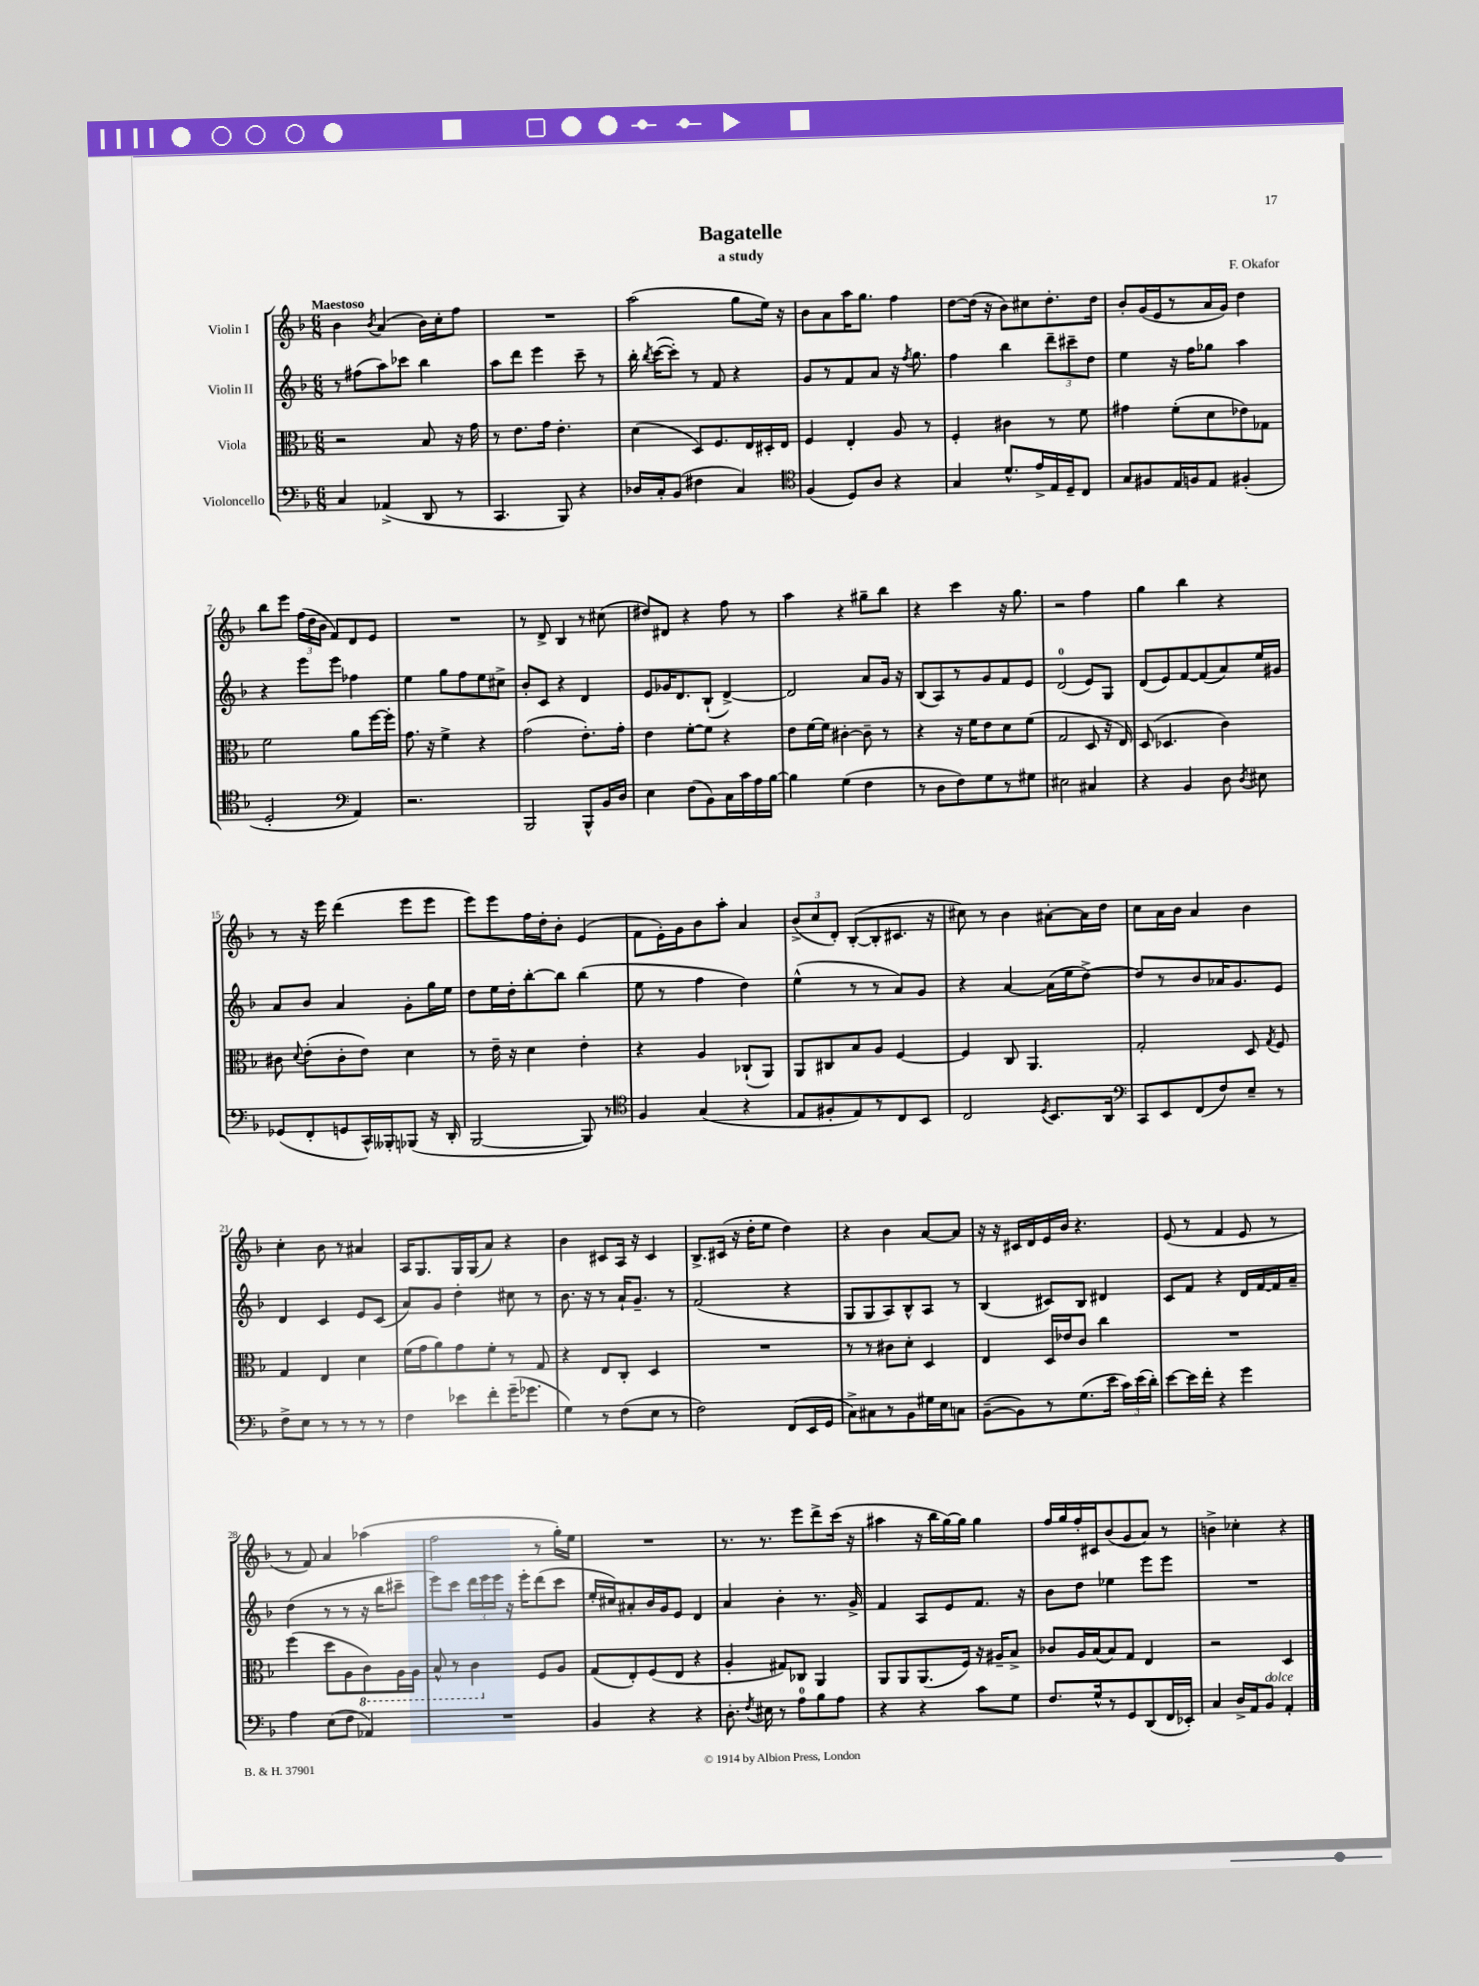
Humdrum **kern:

**kern	**kern	**kern	**kern
*part4	*part3	*part2	*part1
*staff4	*staff3	*staff2	*staff1
*I"Violoncello	*I"Viola	*I"Violin II	*I"Violin I
*clefF4	*clefC3	*clefG2	*clefG2
*k[b-]	*k[b-]	*k[b-]	*k[b-]
*M6/8	*M6/8	*M6/8	*M6/8
=1	=1	=1	=1
!	!	!	!LO:TX:a:B:t=Maestoso
4C/	2r	8r	4b-\
.	.	(8ff#X\L	.
.	.	.	8qb-/
(4AA-X^/	.	8aa\)	(4a/
.	.	8ccc-X\J	.
8DD/	8B-/	4bb-\	16b-\LL)
.	.	.	16cc'\J
8r	16r	.	8ff\J
.	16g\	.	.
=2	=2	=2	=2
4.CC/	8r	8aa\L	2.r
.	8.e\L	8ddd\J	.
.	.	4eee\	.
.	16g\Jk	.	.
8BBB-/)	4.e'\	.	.
4r	.	8ccc~\	.
.	.	8r	.
=3	=3	=3	=3
16D-X/LL	(4d\	16bb-'\	(2aa\
.	.	8qbb-/	.
16C'/J	.	([16ccc\KL	.
(8BB-/J	.	8ccc'\J])	.
4F#X\	8D/L)	8r	.
.	8.F/	8f/	.
4C/)	.	4r	8gg\L
.	16E/L	.	.
.	16D#X'/	.	16ee\Jk)
.	16E/JJ	.	16r
=4	=4	=4	=4
*clefC4	*	*	*
(4F/	4F/	8g/L	8b-\L
.	.	8r	8a\
8D/L)	4E'/	8f/	16aa\K
.	.	.	8.gg\J
8A/J	.	8a/J	.
4r	8A/	16r	4ff\
.	.	8qff/	.
.	.	8.gg\	.
.	8r	.	.
=5	=5	=5	=5
4G/	4F'/	4ff\	[8dd\L
.	.	.	(16dd\Jk]
.	.	.	16r
8.d^^/L	4c#X\	4bb-\	8b-\L)
.	.	.	8cc#X\
16e^/L	.	.	.
16E/	8r	12ddd~\L	8.dd'\
16D~/J	.	.	.
.	.	12ccc#X~\	.
8C/J	8f\	.	.
.	.	12dd\J	.
.	.	.	16dd\Jk
=6	=6	=6	=6
8G/L	4g#X\	4ee\	8b-'/L
8F#X/	.	.	(16g/L
.	.	.	16e/J
16E/L	(8f'\L	16r	8r
16Fn/J	.	16ff\KL	.
8E/J	8d\	8gg-X\J	16a/L
.	.	.	16g/JJ)
(4F#X'/	8e-X\)	4aa\	4dd\
.	8G-X\J	.	.
!!LO:LB:g=z
=7	=7	=7	=7
2D'/	2f\	4r	8bb-\L
.	.	.	8eee\J
.	.	8eee\L	(24ff\LL
.	.	.	24dd\
.	.	.	24b-\JJ
.	.	8eee\J	8f/L)
*clefF4	*	*	*
4AA/)	8a\L	4ff-X\	8d/
.	[16ff\L	.	8e/J
.	16ff'\JJ]	.	.
=8	=8	=8	=8
2.r	8.g\	4ee\	2.r
.	16r	.	.
.	4f^\	8gg\L	.
.	.	8ff\	.
.	4r	8ee\	.
.	.	8cc#X^\J	.
=9	=9	=9	=9
2BBB-/	(2g\	8b-'/L	8r
.	.	8c/J	8d^/
.	.	4r	4B-/
8BBB-^^/L	8.e'\L)	4d/	8r
16BB-/L	.	.	(8cc#X\
16D/JJ	16g'\Jk	.	.
=10	=10	=10	=10
4E\	4e\	8e/L	8dd#X/L)
.	.	16g-X/K	8d#X/J
.	.	8.d/	.
(8F\L	[8f'\L	.	4r
8BB-\)	8f\J]	(8B-`/J	.
16C\L	4r	[4d^/)	8ff\
16c\	.	.	.
16A\	.	.	8r
[16B-\JJ	.	.	.
=11	=11	=11	=11
4B-\]	8e\L	2d/]	4aa\
.	[16f\L	.	.
.	16f\JJ]	.	.
(4G\	[4c#X'\	.	4r
4F\	8c#~\]	8a/L	8gg#X~\L
.	8r	16g/Jk	8bb-\J
.	.	16r	.
=12	=12	=12	=12
8r	4r	(8B-/L	4r
8D\L	.	8A/)	.
8F\)	16r	8r	4ccc\
.	16f\KL	.	.
8G\	8e\	8g/	.
8r	8d\	8f/	16r
.	.	.	8.gg\
8G#X\J	(8f\J	8e/J	.
=13	=13	=13	=13
2E#X\	2G/	(2d/	2r
4C#X/	8D/	8e/L)	4ff\
.	16r	8G/J	.
.	16E/)	.	.
=14	=14	=14	=14
4r	(8D/	(8d/L	4gg\
.	4.D-X/	8e/)	.
4BB-/	.	[8f/	4bb-\
.	.	(8f/]	.
8D\	4c\)	8a/)	4r
8qD/	.	.	.
8E#X\	.	16ee/L	.
.	.	16g#X/JJ	.
!!LO:LB:g=z
=15	=15	=15	=15
(8GG-X/L	8c#X\	8a/L	8r
.	8qqd/	.	.
8FF'/	(8e'\L	8b-/J	16r
.	.	.	16eee\
8GGn/	8c#'\	4a/	(4ddd\
16CC^^/L)	8e\J)	.	.
16BBB--X'/J	.	.	.
(8BBB-X/J	4d\	8g'\L	8eee\L
16r	.	16gg\L	8eee\J
16DD'/	.	16ee\JJ	.
=16	=16	=16	=16
[2BBB-/	8r	8dd\L	8eee\L)
.	16e~\	16ee\L	8eee\
.	16r	16dd'\J	.
.	4d\	[8bb-'\	16ff\L
.	.	.	16dd'\J
.	.	8bb-\J]	8b-'\J
8BBB-/])	4e'\	(4bb-\	(4e/
8r	.	.	.
=17	=17	=17	=17
*clefC4	*	*	*
4F/	4r	8ee\	8f\L
.	.	8r	16e'\L)
.	.	.	16g\J
(4G/	4A/	4ff\	8b-\
.	.	.	8aa'\J
4r	(8C-X`/L	4dd\)	4a/
.	8AA/J)	.	.
=18	=18	=18	=18
8E/L	8AA/L	(4ee^^\	(12b-^/L
.	.	.	12cc/
8F#X'/	8C#X/	.	.
.	.	.	12d'/J)
8E/)	8B-/	8r	([8B-'/L
8r	8A/J	8r	8B-'/]
8C/	[4F/	8a/L)	8.c#X/J
8BB-/J	.	8g/J	.
.	.	.	16r
=19	=19	=19	=19
2C/	4F/]	4r	8cc#X\)
.	.	.	8r
.	8C/	[4a/	4b-\
.	4.AA/	.	.
8qD/	.	.	.
8.BB-/L	.	(16a\LL]	[8a#X'\L
.	.	16ee\J	.
.	.	[8dd^\J)	16a#\L]
16AA/Jk	.	.	16dd\JJ
=20	=20	=20	=20
*clefF4	*	*	*
8CC/L	2G'/	8dd/L]	8cc\L
8EE/	.	8r	16a\L
.	.	.	16b-\JJ
(8FF/	.	8b-/	4a/
8F/)	.	16a-X/K	.
.	.	8.g/	.
8E~/J	8D/	.	4b-\
.	8qG/	.	.
8r	8F/	8e/J	.
!!LO:LB:g=z
=21	=21	=21	=21
8F^\L	4G/	4d/	4cc'\
8E\J	.	.	.
8r	4E/	4c/	8b-\
8r	.	.	8r
8r	4d\	8e/L	4a#X/
8r	.	(8c/J	.
=22	=22	=22	=22
4F\	(16f\LL	8a/L)	16A/KL
.	16g\J	.	8.G/
.	8a\)	8g/J	.
8e-X\L	8g\	4dd'\	16G/L
.	.	.	(16G/J
8f'\	8f'\J	.	8a/J)
(16g~\K	8r	8cc#X\	4r
8.g-X\J	.	.	.
.	8G/	8r	.
=23	=23	=23	=23
4G\)	4r	8.b-\	4b-\
.	.	16r	.
8r	8E/L	8r	8c#X/L
(8F\L	8C'/J	16a`/KL	16A/Jk
.	.	8.g~/J	16r
8E\J	4D/	.	4c#/
8r	.	8r	.
=24	=24	=24	=24
2F\)	2.r	(2f/	8.B-^/L
.	.	.	(16c#X/Jk
.	.	.	16r
.	.	.	16dd'\KL
.	.	.	8ee\J
(8FF/L	.	4r	4dd\)
16EE/L	.	.	.
16GG/JJ	.	.	.
=25	=25	=25	=25
8C^\L)	8r	8G/L	4r
8C#X\	8r	8G/	.
8r	8c#X\L	8A/)	4b-\
8BB-\	8d'\J	8B-^^/	.
16G#X\L	4D/	8A/J	[8a/L
16E\J	.	.	.
8Cn\J	.	8r	8a/J]
=26	=26	=26	=26
([8BB-~\L	4E/	(4B-/	16r
.	.	.	16r
8BB-\])	.	.	16c#X/LL
.	.	.	16d/
8r	16D/LL	8c#X/L)	16e/
.	16e-X/J	.	16b-/JJ
(8.G\	8c/J	8B-/J	4.r
.	4cc\	4d#X/	.
16e\Jk	.	.	.
24c\LL)	.	.	.
(24e\	.	.	.
24d'\JJ)	.	.	.
=27	=27	=27	=27
[8e\L	2.r	8c/L	(8e/
16e\L]	.	8f/J	8r
16f'\JJ	.	.	.
4r	.	4r	4f/
4g\	.	16d/LL	8e/
.	.	[16f/	.
.	.	16f/]	8r
.	.	16a~/JJ	.
!!LO:LB:g=z
=28	=28	=28	=28
4A\	(4ff\	(4dd\	8r
.	.	.	8f/)
(8E\L	8dd\L	8r	4a/
8F\J	8A\	8r	.
*	*8ba	*	*
4AA-X/)	8C\)	16r	(4aa-X\
.	.	16bb-\KL	.
.	16AA\L	8ccc#X~\J	.
.	16AA\JJ	.	.
=29	=29	=29	=29
2.r	8BB-^^/	8eee\L)	2ff\
.	8r	8ccc\J	.
.	4C\	24ddd\LL	.
.	.	24eee\	.
.	.	24eee\JJ	.
.	.	16r	.
.	.	16eee'\KL	.
*	*X8ba	*	*
.	8F/L	(8ddd\	8r
.	8A/J	8ccc\J	16gg'\LL)
.	.	.	16ee\JJ
=30	=30	=30	=30
4BB-/	(8G/L	16ee'/LL	2.r
.	.	16cc#X/J)	.
.	8E'/)	8a#X'/	.
4r	(8F/	16b-/L	.
.	.	16g/J	.
.	8E/J	8e/J	.
4r	4r	4d/	.
=31	=31	=31	=31
8.D'\	4A'/	4a/	8.r
8qF/	.	.	.
16E#X\	.	.	8.r
8r	8G#X/L)	4b-'\	.
8A\L	8C-X/J	.	8eee\L
8B-\	4AA/	8.r	8ddd^\
8A\J	.	.	(16ccc\Jk
.	.	16g^/	16r
=32	=32	=32	=32
4r	8AA/L	4f/	4aa#X\
.	8AA/	.	.
4r	(8.AA/	8A/L	16r
.	.	.	16bb-\LL
.	.	8e/	[16gg\)
.	16F/Jk)	.	16gg\JJ]
8c\L	16r	8.f/J	4gg\
.	16A#X~/KL	.	.
8G\J	8B-^/J	.	.
.	.	16r	.
=33	=33	=33	=33
8.F/L	8c-X/L	8b-\L	16ff/LL
.	.	.	16gg/
.	16A/L	8dd\J	16ff'/
16G^^/k	(16B-/J	.	16c#X/J
8r	8B-/)	4ee-X\	(8b-/
8GG/	8G/J	.	8g/
(8DD/	4E/	8eee\L	8a/J)
16FF/L	.	8eee\J	8r
16EE-X'/JJ)	.	.	.
=34	=34	=34	=34
4C/	2r	2.r	4bn^\
16D^/LL	.	.	4cc-X'\
16AA/J	.	.	.
!LO:TX:a:i:t=dolce	!	!	!
8BB-/J	.	.	.
4AA'/	4D/	.	4r
==	==	==	==
*-	*-	*-	*-
